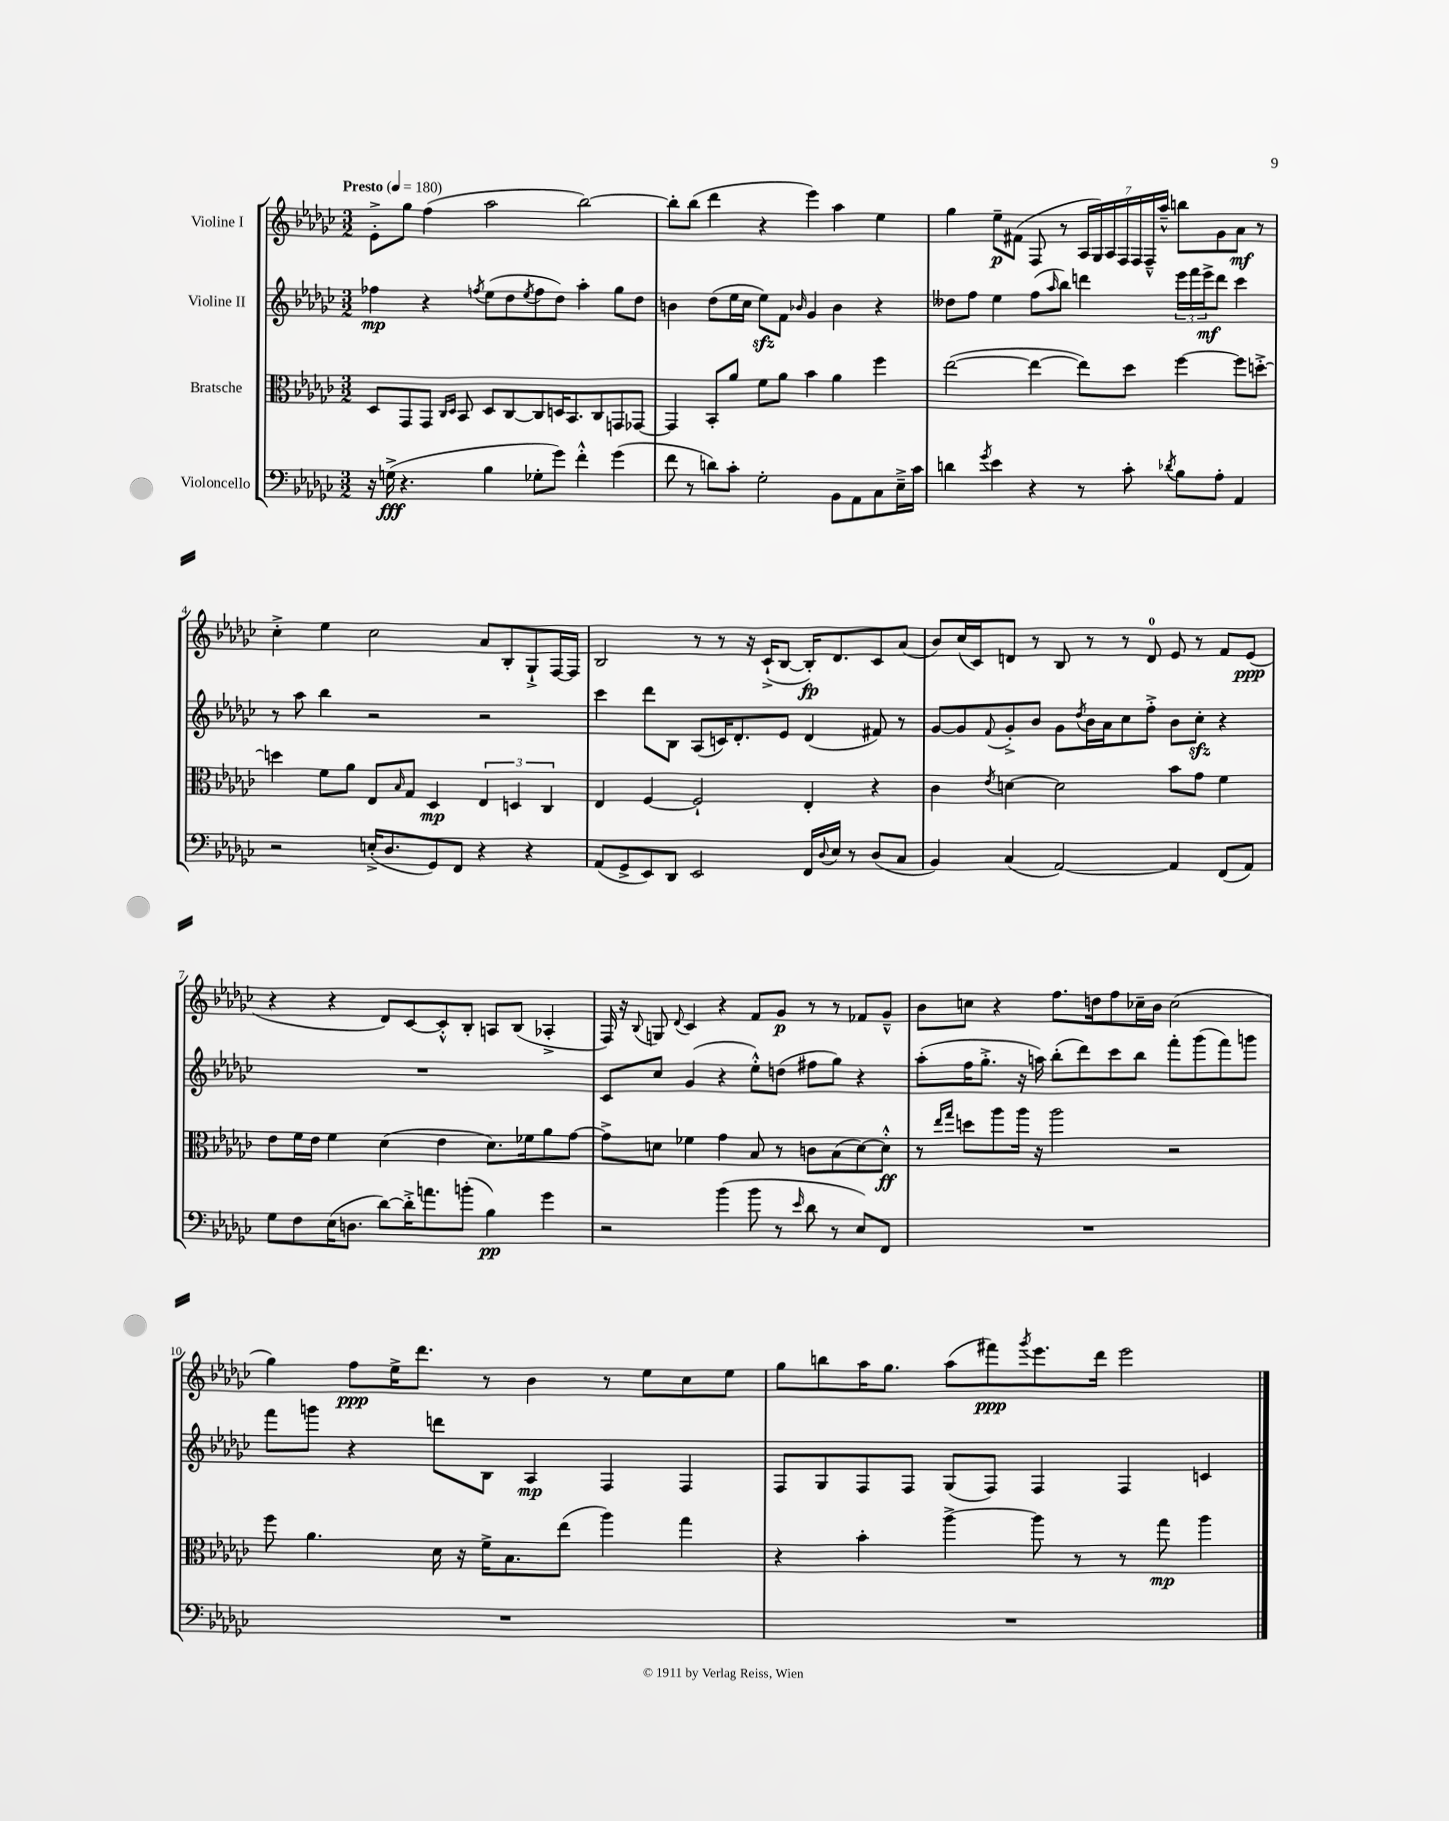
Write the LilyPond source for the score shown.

<<
\new StaffGroup <<
\new Staff = "s0" \with { instrumentName = "Violine I" } {
    \clef treble \key ges \major \numericTimeSignature \time 3/2 \tempo "Presto" 4 = 180
    ees'8-.-> ges''8 f''4( aes''2 bes''2~) |
    bes''8-. bes''8( des'''4 r4 ees'''4) aes''4 ees''4 |
    ges''4 ees''8--\p fis'8( f8 r8 \tuplet 7/4 { aes16 ges16) aes16 f16 f16 f16---^ aes''16---^ } b''8 ges'8 aes'8\mf r8 |
    ces''4-.-> ees''4 ces''2 aes'8 bes8-. ges8-!-> f16~ f16 |
    bes2 r8 r8 r16 ces'16-!->( bes8~ bes16-.\fp) des'8. ces'8 aes'8( |
    bes'8) ces''16( ces'16) d'8 r8 bes8 r8 r8 d'8-0 ees'8 r8 f'8 ees'8\ppp( |
    r4 r4 des'8) ces'8~ ces'8-.-^ bes8-. a8 bes8( aes4-.-> |
    f16) r16 \appoggiatura { bes8 } g8 \appoggiatura { des'8 } ces'4 r4 f'8 ges'8\p r8 r8 fes'8 ges'8---^ |
    bes'8 c''8 r4 f''8. d''16 f''8 ces''16-- bes'16 ces''2( |
    ges''4) f''8\ppp ees''16-> des'''8. r8 bes'4 r8 ees''8 ces''8 ees''8 |
    ges''8 b''8 aes''16 ges''8. aes''8( fis'''8\ppp) \acciaccatura { ges'''8 } ees'''8. des'''16 ees'''2 \bar "|." |
}
\new Staff = "s1" \with { instrumentName = "Violine II" } {
    \clef treble \key ges \major \numericTimeSignature \time 3/2
    fes''4\mp r4 \acciaccatura { f''8 } ees''8( des''8 \acciaccatura { ees''8 } f''8 des''8) aes''4-. ges''8 des''8 |
    b'4 des''8( ees''16 ces''16 ees''8\sfz) f'8 \grace { bes'16 } ges'4 bes'4 r4 |
    deses''8 f''8 ees''4 f''8( \grace { aes''16 } bes''8) d'''4 \tuplet 3/2 { ees'''16 f'''16 ees'''16->\mf } d'''8 ces'''4 |
    r8 aes''8 bes''4 r2 r2 |
    ces'''4 des'''8 bes8 aes8( c'16) des'8.-. ees'8 des'4( fis'8) r8 |
    ges'8~ ges'8 \appoggiatura { f'8 } ges'8-.-> bes'8 ges'8 \acciaccatura { des''8 } bes'16 aes'16 ces''8 f''8-.-> bes'8 ces''8-.\sfz r4 |
    R1. |
    ces'8 ces''8 ges'4( r4 ees''8-.-^) d''8( fis''8 ges''8) r4 |
    aes''8-.( f''16 ges''8.-.-> r16 a''16) bes''8-.( des'''8) ces'''8 bes''8 f'''8-. ges'''8( f'''8) g'''8 |
    f'''8 g'''8 r4 d'''8 bes8 aes4\mp f4 f4 |
    f8 ges8 f8 f8 ges8( f8) f4 f4 c'4 \bar "|." |
}
\new Staff = "s2" \with { instrumentName = "Bratsche" } {
    \clef alto \key ges \major \numericTimeSignature \time 3/2
    des8 ges,8 ges,8 \grace { ces16 des16 } bes,8 des8 ces8~ ces8 d16 bes,8. ces8 g,8 ges,8~ |
    ges,4 bes,8-. aes'8 f'8 aes'8 bes'4 aes'4 f''4 |
    ees''2~( ees''4~ ees''8) des''8 f''4~ f''8 d''8~-.-> |
    d''4 f'8 aes'8 ees8 \grace { bes16 } ges8 des4\mp \tuplet 3/2 { ees4 d4 ces4 } |
    ees4 f4~ f2-! ees4-. r4 |
    ces'4 \acciaccatura { ees'8 } d'4~ d'2 bes'8 ges'8 f'4 |
    ees'8 f'16 ees'16 f'4 des'4( ees'4 des'8.) fes'16 aes'8 ges'8~ |
    ges'8-> d'8 fes'4 ges'4 bes8 r8 c'8 bes8( d'8~) d'8-.-^\ff |
    r8 \grace { ees''16 ges''16 } d''8 aes''8 aes''16 r16 aes''2 r2 |
    f''8 aes'4. des'16 r16 f'16-> bes8. ees''8( aes''4) ges''4 |
    r4 bes'4-. aes''4~-> aes''8 r8 r8 ges''8\mp aes''4 \bar "|." |
}
\new Staff = "s3" \with { instrumentName = "Violoncello" } {
    \clef bass \key ges \major \numericTimeSignature \time 3/2
    r16 g16->\fff( r4. bes4 ges8-. ges'8) f'4-.-^ ges'4( |
    f'8 r8 d'8) ces'8-. ges2-. bes,8 aes,8 ces8 ees16---> ces'16 |
    d'4 \acciaccatura { ges'8 } ees'4 r4 r8 ces'8-. \acciaccatura { des'8 } bes8 aes8-. aes,4 |
    r2 e16-.->( des8. ges,8) f,8 r4 r4 |
    aes,8( ges,8-> ees,8) des,8 ees,2 f,16 \appoggiatura { des8 } ees16 r8 des8( ces8 |
    bes,4) ces4( aes,2~) aes,4 f,8( aes,8) |
    ges8 f8 ees16( d8. des'8~) des'16-.-> a'8. b'8-.( bes4\pp) ges'4 |
    r2 bes'4( bes'8 r8 \grace { ees'16 } des'8 r8 ees8) f,8 |
    R1. |
    R1. |
    R1. \bar "|." |
}
>>
>>
